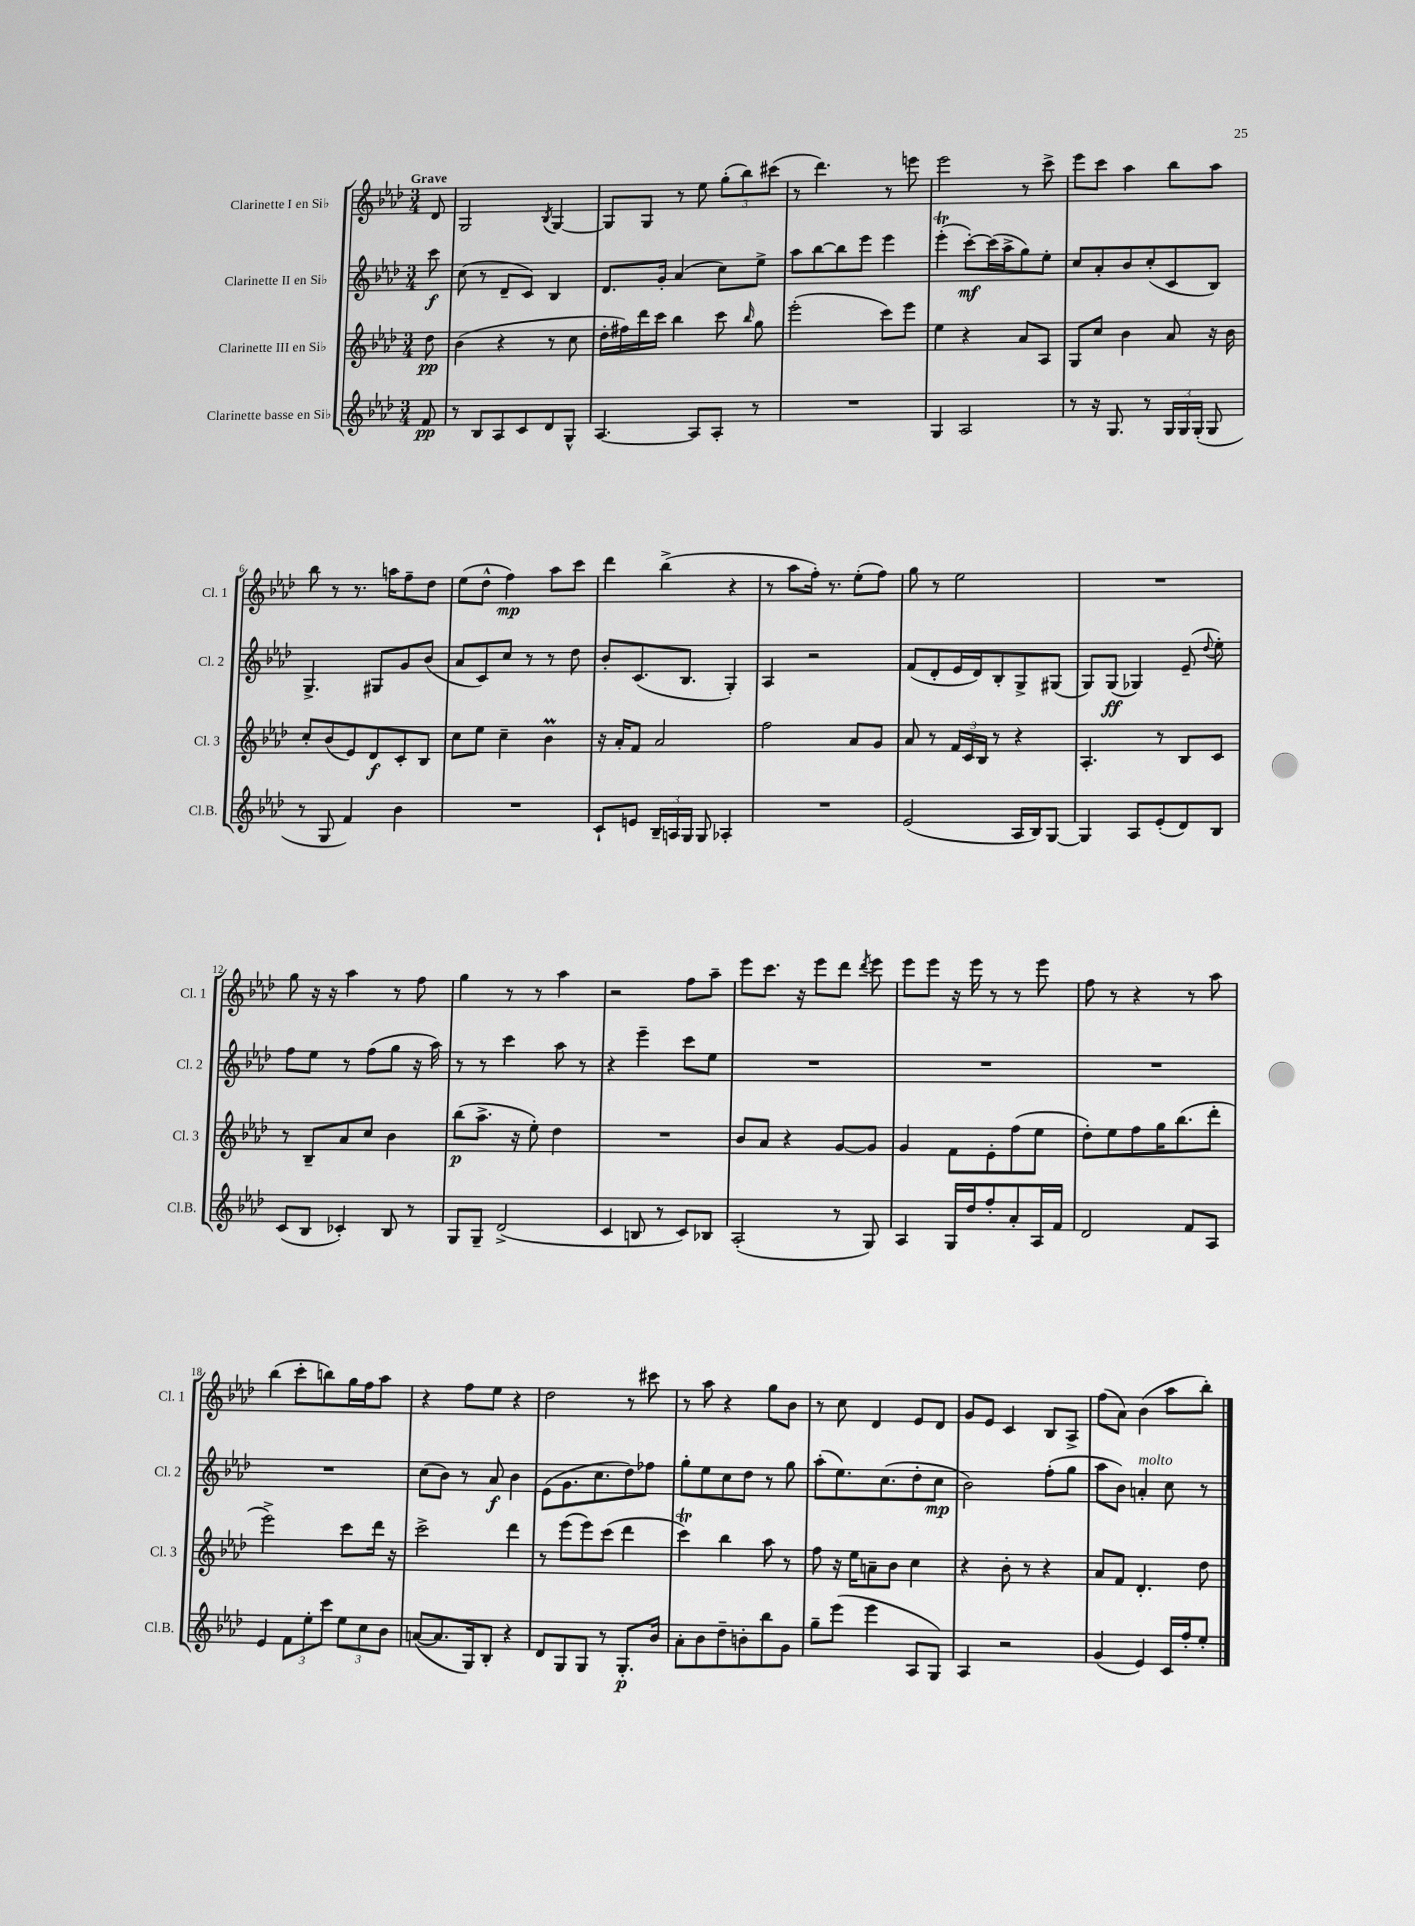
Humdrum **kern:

**kern	**dynam	**kern	**dynam	**kern	**dynam	**kern	**dynam
*part4	*part4	*part3	*part3	*part2	*part2	*part1	*part1
*staff4	*staff4	*staff3	*staff3	*staff2	*staff2	*staff1	*staff1
*I"Clarinette basse en Si♭	*	*I"Clarinette III en Si♭	*	*I"Clarinette II en Si♭	*	*I"Clarinette I en Si♭	*
*I'Cl.B.	*	*I'Cl. 3	*	*I'Cl. 2	*	*I'Cl. 1	*
*clefG2	*	*clefG2	*	*clefG2	*	*clefG2	*
*k[b-e-a-d-]	*	*k[b-e-a-d-]	*	*k[b-e-a-d-]	*	*k[b-e-a-d-]	*
*M3/4	*	*M3/4	*	*M3/4	*	*M3/4	*
=	=	=	=	=	=	=	=
!	!	!	!	!	!	!LO:TX:a:B:t=Grave	!
8f/	pp	8dd-\	pp	8ccc\	f	8d-/	.
=1	=1	=1	=1	=1	=1	=1	=1
8r	.	(4b-\	.	(8cc\	.	2G/	.
8B-/L	.	.	.	8r	.	.	.
8A-/	.	4r	.	8d-~/L	.	.	.
8c/	.	.	.	8c/J)	.	.	.
.	.	.	.	.	.	8qB-/	.
8d-/	.	8r	.	4B-/	.	[4G/	.
8G^^/J	.	8cc\	.	.	.	.	.
=2	=2	=2	=2	=2	=2	=2	=2
[4.A-/	.	16dd-'\LL	.	8.d-/L	.	8G/L]	.
.	.	16ff#X\)	.	.	.	.	.
.	.	16ddd-\	.	.	.	8G/J	.
.	.	16ccc\JJ	.	16g'/Jk	.	.	.
.	.	4bb-\	.	(4a-/	.	8r	.
8A-/L]	.	.	.	.	.	8ee-\	.
8A-'/J	.	8ccc\	.	8cc\L)	.	(12gg'\L	.
.	.	.	.	.	.	12bb-\)	.
.	.	16qqbb-/	.	.	.	.	.
8r	.	8gg\	.	8ee-^\J	.	.	.
.	.	.	.	.	.	(12ccc#X\J	.
=3	=3	=3	=3	=3	=3	=3	=3
2.r	.	(2eee-'\	.	8aa-\L	.	8r	.
.	.	.	.	[8bb-\	.	4.ddd-\)	.
.	.	.	.	8bb-\]	.	.	.
.	.	.	.	8eee-\J	.	.	.
.	.	8ccc\L)	.	4eee-\	.	8r	.
.	.	8eee-\J	.	.	.	8eeen\	.
=4	=4	=4	=4	=4	=4	=4	=4
4G/	.	4ee-\	.	(4eee-T'\	.	2eee-\	.
2A-/	.	4r	.	[8ccc'\L)	mf	.	.
.	.	.	.	(16ccc\L]	.	.	.
.	.	.	.	16aa-^\J	.	.	.
.	.	8a-/L	.	8gg\)	.	8r	.
.	.	8A-/J	.	8ee-'\J	.	8ccc^\	.
=5	=5	=5	=5	=5	=5	=5	=5
8r	.	8G/L	.	8cc/L	.	8eee-\L	.
16r	.	8cc/J	.	8a-'/	.	8ccc\J	.
8.G/	.	.	.	.	.	.	.
.	.	4b-\	.	8b-/	.	4aa-\	.
8r	.	.	.	(8cc'/	.	.	.
24G/LL	.	8a-/	.	8c/	.	8bb-\L	.
24G/	.	.	.	.	.	.	.
(24G'/JJ	.	.	.	.	.	.	.
8G/	.	16r	.	8B-/J)	.	8aa-\J	.
.	.	16b-\	.	.	.	.	.
!!LO:LB:g=z
=6	=6	=6	=6	=6	=6	=6	=6
8r	.	8cc'/L	.	4.G^/	.	8bb-\	.
8G/	.	(8b-/	.	.	.	8r	.
4f/)	.	8e-/)	.	.	.	8.r	.
.	.	8d-/	f	8G#X/L	.	.	.
.	.	.	.	.	.	16aan\KL	.
4b-\	.	8c'/	.	8g/	.	8ff~\	.
.	.	8B-/J	.	(8b-/J	.	8dd-\J	.
=7	=7	=7	=7	=7	=7	=7	=7
2.r	.	8cc\L	.	8a-/L	.	(8ee-\L	.
.	.	8ee-\J	.	8c/)	.	8dd-^^\J	.
.	.	4cc~\	.	8cc/J	.	4ff\)	mp
.	.	.	.	8r	.	.	.
.	.	4b-M\	.	8r	.	8aa-\L	.
.	.	.	.	8dd-\	.	8ccc\J	.
=8	=8	=8	=8	=8	=8	=8	=8
8c`/L	.	16r	.	8b-'/L	.	4ddd-\	.
.	.	16a-'/KL	.	.	.	.	.
8en/J	.	8f/J	.	(8.c/	.	.	.
24B-~/LL	.	2a-/	.	.	.	(4bb-^\	.
24An/	.	.	.	.	.	.	.
.	.	.	.	8.B-/J	.	.	.
24G/JJ	.	.	.	.	.	.	.
8G/	.	.	.	.	.	.	.
4A-X'/	.	.	.	4G'/)	.	4r	.
=9	=9	=9	=9	=9	=9	=9	=9
2.r	.	2ff\	.	4A-/	.	8r	.
.	.	.	.	.	.	8aa-\L	.
.	.	.	.	2r	.	16ff'\Jk)	.
.	.	.	.	.	.	8.r	.
.	.	8a-/L	.	.	.	(8ee-'\L	.
.	.	8g/J	.	.	.	8ff\J)	.
=10	=10	=10	=10	=10	=10	=10	=10
(2e-/	.	8a-/	.	(8f/L	.	8gg\	.
.	.	8r	.	8d-'/	.	8r	.
.	.	24f/LL	.	16e-/L	.	2ee-\	.
.	.	24c/	.	.	.	.	.
.	.	.	.	16d-/J)	.	.	.
.	.	24B-/JJ	.	.	.	.	.
.	.	8r	.	8B-'/	.	.	.
16A-/LL	.	4r	.	8G^/	.	.	.
16B-/J)	.	.	.	.	.	.	.
[8G/J	.	.	.	(8G#X/J	.	.	.
=11	=11	=11	=11	=11	=11	=11	=11
4G/]	.	4.A-'/	.	8G/L)	.	2.r	.
.	.	.	.	(8G/J	ff	.	.
8A-/L	.	.	.	4G-X/)	.	.	.
(8e-'/	.	8r	.	.	.	.	.
8d-/)	.	8B-/L	.	(8e-~/	.	.	.
.	.	.	.	8qqdd-/	.	.	.
8B-/J	.	8c/J	.	8ee-'\)	.	.	.
!!LO:LB:g=z
=12	=12	=12	=12	=12	=12	=12	=12
(8c/L	.	8r	.	8ff\L	.	8gg\	.
8B-/J	.	8B-~/L	.	8ee-\J	.	16r	.
.	.	.	.	.	.	16r	.
4c-X'/)	.	8a-/	.	8r	.	4aa-\	.
.	.	8cc/J	.	(8ff\L	.	.	.
8B-/	.	4b-\	.	8gg\J	.	8r	.
8r	.	.	.	16r	.	8ff\	.
.	.	.	.	16aa-\)	.	.	.
=13	=13	=13	=13	=13	=13	=13	=13
8G/L	.	(8bb-\L	p	8r	.	4gg\	.
8G~/J	.	8.aa-^\J	.	8r	.	.	.
(2d-^/	.	.	.	4ccc\	.	8r	.
.	.	16r	.	.	.	.	.
.	.	8ee-'\)	.	.	.	8r	.
.	.	4dd-\	.	8aa-\	.	4aa-\	.
.	.	.	.	8r	.	.	.
=14	=14	=14	=14	=14	=14	=14	=14
4c/	.	2.r	.	4r	.	2r	.
8Bn/	.	.	.	4eee-~\	.	.	.
8r	.	.	.	.	.	.	.
8c/L)	.	.	.	8ccc\L	.	8ff\L	.
8B-X/J	.	.	.	8ee-\J	.	8aa-~\J	.
=15	=15	=15	=15	=15	=15	=15	=15
(2A-'/	.	8b-/L	.	2.r	.	8eee-\L	.
.	.	8a-/J	.	.	.	8.ccc\J	.
.	.	4r	.	.	.	.	.
.	.	.	.	.	.	16r	.
.	.	.	.	.	.	8eee-\L	.
8r	.	[8g/L	.	.	.	8ddd-\J	.
.	.	.	.	.	.	8qddd-/	.
8G/)	.	8g/J]	.	.	.	8eee-\	.
=16	=16	=16	=16	=16	=16	=16	=16
4A-/	.	4g/	.	2.r	.	8eee-\L	.
.	.	.	.	.	.	8eee-\J	.
16G/LL	.	8f\L	.	.	.	16r	.
16dd-/J	.	.	.	.	.	16eee-\	.
8ff'/	.	8e-'\	.	.	.	8r	.
8a-'/	.	(8ff\	.	.	.	8r	.
16A-/L	.	8ee-\J	.	.	.	8eee-\	.
16f/JJ	.	.	.	.	.	.	.
=17	=17	=17	=17	=17	=17	=17	=17
2d-/	.	8dd-'\L)	.	2.r	.	8ff\	.
.	.	8ee-\	.	.	.	8r	.
.	.	8ff\	.	.	.	4r	.
.	.	16gg\K	.	.	.	.	.
.	.	(8.bb-\	.	.	.	.	.
8f/L	.	.	.	.	.	8r	.
8A-/J	.	8ddd-'\J	.	.	.	8aa-\	.
!!LO:LB:g=z
=18	=18	=18	=18	=18	=18	=18	=18
4e-/	.	2eee-^\)	.	2.r	.	(4bb-\	.
12f\L	.	.	.	.	.	8ccc'\L	.
12ee-'\	.	.	.	.	.	.	.
.	.	.	.	.	.	8bbn\)	.
12ccc\J	.	.	.	.	.	.	.
12ee-\L	.	8ccc\L	.	.	.	16gg\L	.
.	.	.	.	.	.	16ff\J	.
12cc\	.	.	.	.	.	.	.
.	.	16ddd-\Jk	.	.	.	8aa-\J	.
12b-\J	.	.	.	.	.	.	.
.	.	16r	.	.	.	.	.
=19	=19	=19	=19	=19	=19	=19	=19
([8an/L	.	2ccc^\	.	(8cc\L	.	4r	.
8.a/]	.	.	.	8b-\J)	.	.	.
.	.	.	.	8r	.	8ff\L	.
16G/k)	.	.	.	.	.	.	.
8B-'/J	.	.	.	8a-/	f	8ee-\J	.
4r	.	4ddd-\	.	4b-\	.	4r	.
=20	=20	=20	=20	=20	=20	=20	=20
8d-/L	.	8r	.	(8e-\L	.	2dd-\	.
8G/	.	(8eee-\L	.	8.g\	.	.	.
8G/J	.	8eee-\)	.	.	.	.	.
.	.	.	.	8.cc\	.	.	.
8r	.	(8ccc\J	.	.	.	.	.
8.G'/L	p	4ddd-\	.	8dd-\)	.	8r	.
.	.	.	.	8ff-X\J	.	8ccc#X\	.
16b-/Jk	.	.	.	.	.	.	.
=21	=21	=21	=21	=21	=21	=21	=21
8a-'\L	.	4ccct\)	.	8gg'\L	.	8r	.
8b-\	.	.	.	8ee-\	.	8aa-\	.
8dd-~\	.	4bb-\	.	8cc\	.	4r	.
8bn'\	.	.	.	8dd-\J	.	.	.
8bb-\	.	8aa-\	.	8r	.	8gg\L	.
8g\J	.	8r	.	8gg\	.	8b-\J	.
=22	=22	=22	=22	=22	=22	=22	=22
8gg~\L	.	8ff\	.	(8aa-'\L	.	8r	.
(8eee-\J	.	16r	.	8.ee-\)	.	8cc\	.
.	.	16ee-\KL	.	.	.	.	.
4eee-\	.	8an~\	.	.	.	4d-/	.
.	.	.	.	(8.cc\	.	.	.
.	.	8b-\J	.	.	.	.	.
8A-/L	.	4cc\	.	8dd-'\	.	8e-/L	.
8G/J)	.	.	.	8cc\J	mp	8d-/J	.
=23	=23	=23	=23	=23	=23	=23	=23
4A-/	.	4r	.	2b-\)	.	8g/L	.
.	.	.	.	.	.	8e-/J	.
2r	.	8b-'\	.	.	.	4c/	.
.	.	8r	.	.	.	.	.
.	.	4r	.	(8ff'\L	.	8B-/L	.
.	.	.	.	8gg\J	.	8A-^/J	.
=24	=24	=24	=24	=24	=24	=24	=24
(4g/	.	8a-/L	.	8aa-\L	.	(8ff\L	.
.	.	8f/J	.	8b-\J)	.	8a-\J)	.
!	!	!	!	!LO:TX:a:i:t=molto	!	!	!
4e-/)	.	4.d-'/	.	4an'/	.	(4b-\	.
16c/LL	.	.	.	8cc\	.	8aa-\L	.
16ff'/J	.	.	.	.	.	.	.
8ee-'/J	.	8dd-\	.	8r	.	8bb-'\J)	.
==	==	==	==	==	==	==	==
*-	*-	*-	*-	*-	*-	*-	*-
